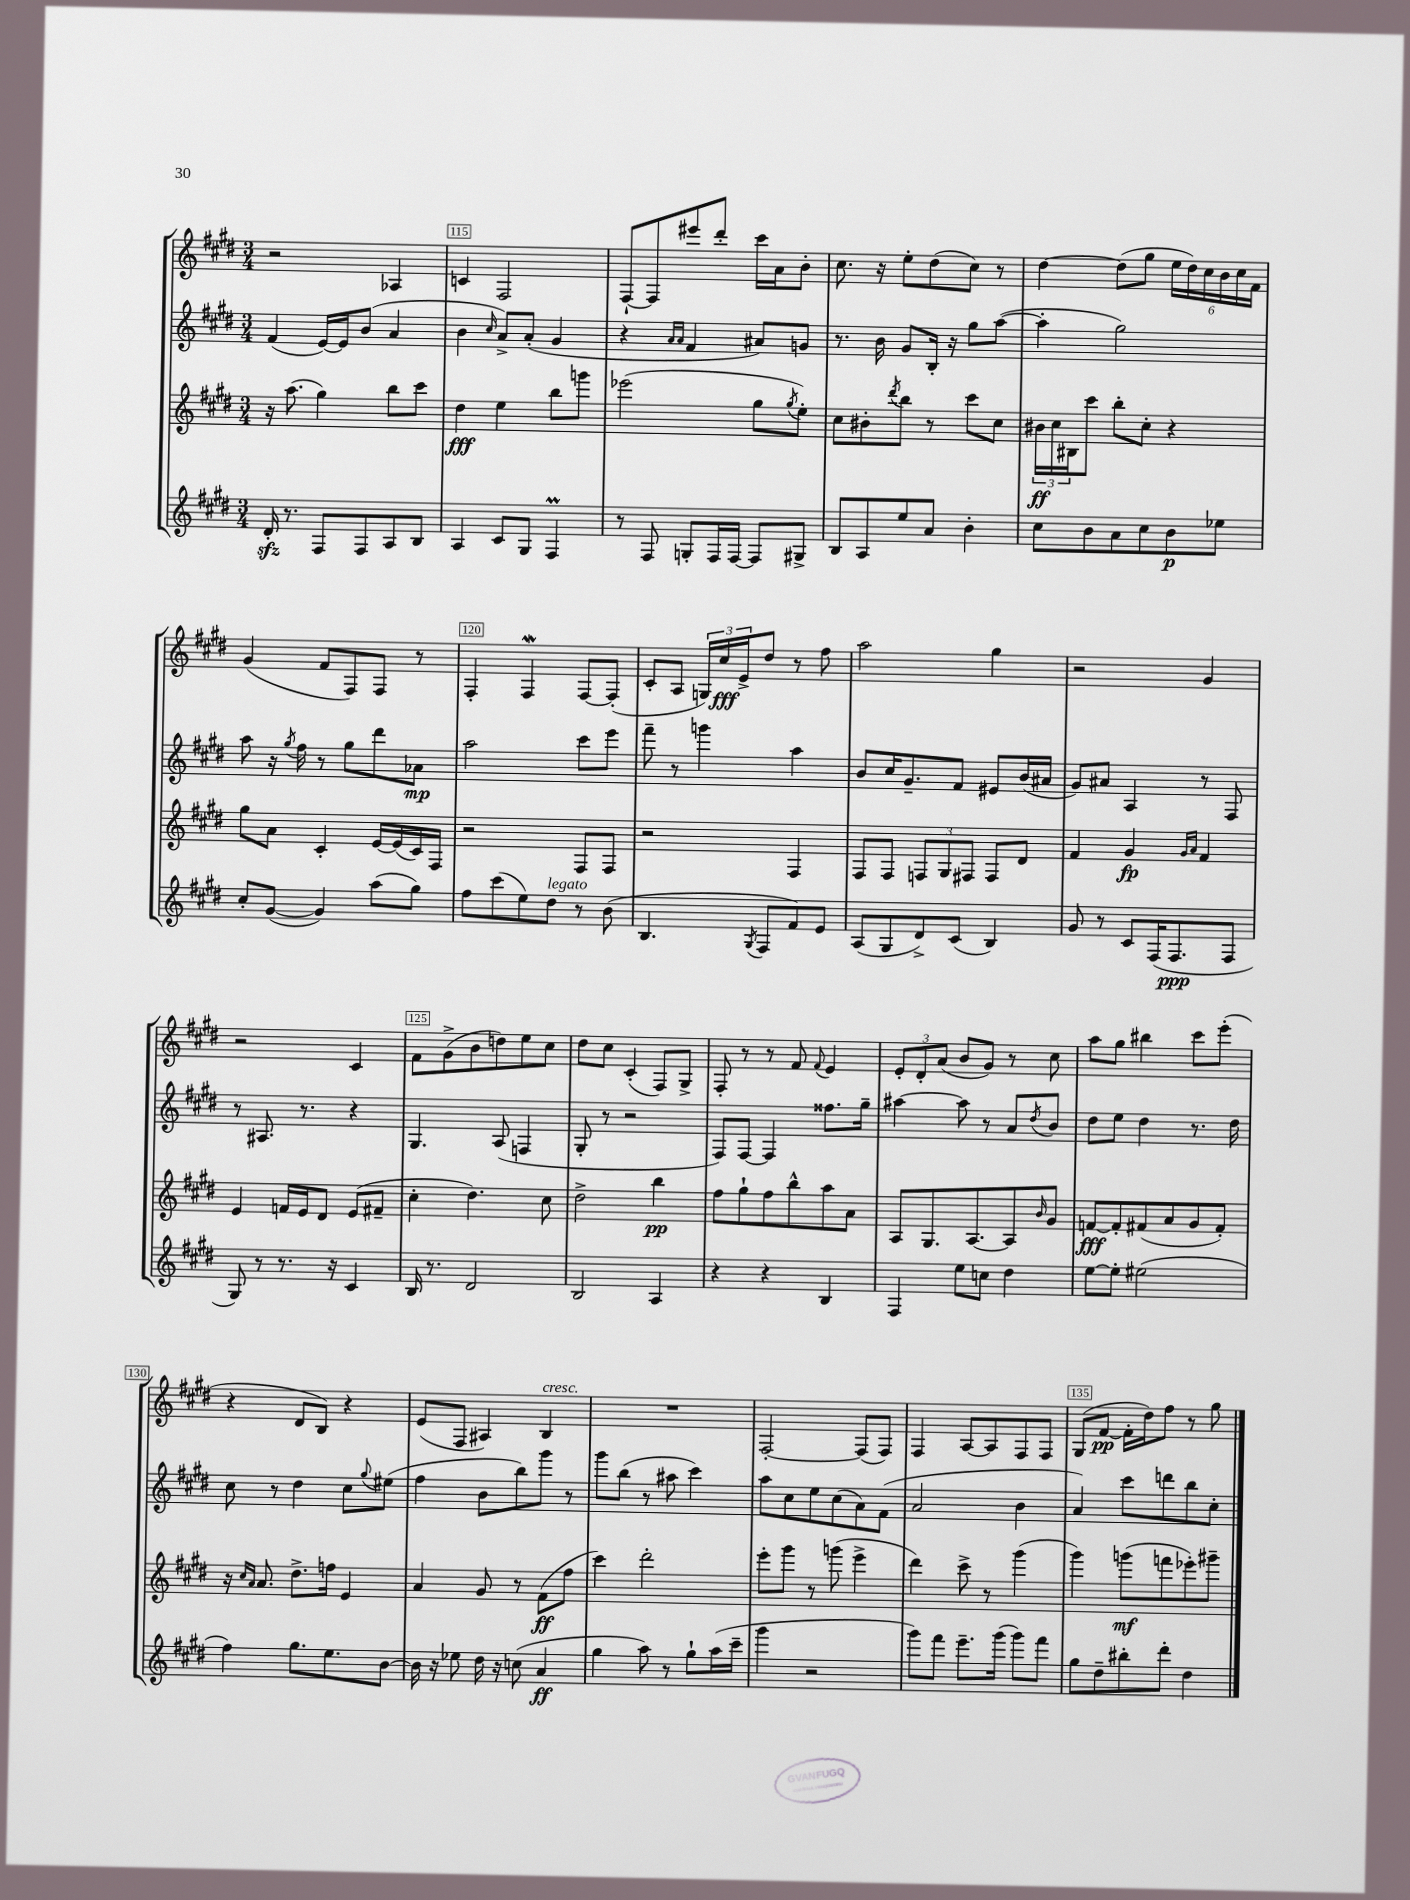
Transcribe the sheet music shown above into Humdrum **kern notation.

**kern	**dynam	**kern	**dynam	**kern	**dynam	**kern	**dynam
*part4	*part4	*part3	*part3	*part2	*part2	*part1	*part1
*staff4	*staff4	*staff3	*staff3	*staff2	*staff2	*staff1	*staff1
*clefG2	*	*clefG2	*	*clefG2	*	*clefG2	*
*k[f#c#g#d#]	*	*k[f#c#g#d#]	*	*k[f#c#g#d#]	*	*k[f#c#g#d#]	*
*M3/4	*	*M3/4	*	*M3/4	*	*M3/4	*
=114	=114	=114	=114	=114	=114	=114	=114
16d#zz'/	.	16r	.	(4f#/	.	2r	.
8.r	.	(8.aa\	.	.	.	.	.
8F#/L	.	4gg#\)	.	[16e/LL)	.	.	.
.	.	.	.	16e/J]	.	.	.
8F#/	.	.	.	(8b/J	.	.	.
8A/	.	8bb\L	.	4a/	.	4A-X/	.
8B/J	.	8ccc#\J	.	.	.	.	.
=115	=115	=115	=115	=115	=115	=115	=115
4A/	.	4dd#\	fff	4b\	.	4cn/	.
.	.	.	.	16qqcc#/	.	.	.
8c#/L	.	4ee\	.	8a^/L)	.	2F#/	.
8G#/J	.	.	.	(8a'/J	.	.	.
4F#M/	.	8bb\L	.	4g#/	.	.	.
.	.	8gggn\J	.	.	.	.	.
=116	=116	=116	=116	=116	=116	=116	=116
8r	.	(2eee-X\	.	4r	.	[8F#`/L	.
8F#/	.	.	.	.	.	8F#/]	.
.	.	.	.	16qqa/LL	.	.	.
.	.	.	.	16qqa/JJ	.	.	.
8Gn'/L	.	.	.	4f#/	.	8eee#X/	.
16F#/L	.	.	.	.	.	8ddd#'/J	.
[16F#/JJ	.	.	.	.	.	.	.
8F#/L]	.	8gg#\L	.	8a#X/L)	.	16ccc#\LL	.
.	.	.	.	.	.	16a\J	.
.	.	8qgg#/	.	.	.	.	.
8G#X^/J	.	8ee'\J)	.	8gn/J	.	8b'\J	.
=117	=117	=117	=117	=117	=117	=117	=117
8B/L	.	8cc#\L	.	8.r	.	8.cc#\	.
8A/	.	8b#X'\	.	.	.	.	.
.	.	.	.	16b\	.	16r	.
.	.	8qddd#/	.	.	.	.	.
8ee/	.	8bb\J	.	8g#/L	.	8ee'\L	.
8a/J	.	8r	.	16B'/Jk	.	(8dd#\	.
.	.	.	.	16r	.	.	.
4b'\	.	8ccc#\L	.	8gg#\L	.	8cc#\J)	.
.	.	8cc#\J	.	([8aa\J	.	8r	.
=118	=118	=118	=118	=118	=118	=118	=118
8cc#\L	.	24b#X\LL	ff	4aa'\]	.	[4dd#\	.
.	.	24cc#\	.	.	.	.	.
.	.	24B#X\J	.	.	.	.	.
8b\	.	8ccc#\J	.	.	.	.	.
8a\	.	8bb'\L	.	2gg#\)	.	(8dd#\L]	.
8cc#\	.	8cc#'\J	.	.	.	8gg#\J	.
8b\	p	4r	.	.	.	24ee\LL	.
.	.	.	.	.	.	24dd#\)	.
.	.	.	.	.	.	24cc#\	.
8ee-X\J	.	.	.	.	.	24b\	.
.	.	.	.	.	.	24cc#\	.
.	.	.	.	.	.	24f#\JJ	.
!!LO:LB:g=z
=119	=119	=119	=119	=119	=119	=119	=119
8cc#'/L	.	8gg#\L	.	8aa\	.	(4g#/	.
([8g#/J	.	8a\J	.	16r	.	.	.
.	.	.	.	8qgg#/	.	.	.
.	.	.	.	16ff#\	.	.	.
4g#/])	.	4c#'/	.	8r	.	8f#/L	.
.	.	.	.	8gg#\L	.	8F#/)	.
(8aa\L	.	[16e/LL	.	8ddd#\	.	8F#/J	.
.	.	(16e/]	.	.	.	.	.
8gg#\J)	.	16c#/)	.	8a-X\J	mp	8r	.
.	.	16F#/JJ	.	.	.	.	.
=120	=120	=120	=120	=120	=120	=120	=120
8ff#\L	.	2r	.	2aa\	.	4F#'/	.
(8ccc#\	.	.	.	.	.	.	.
8ee\)	.	.	.	.	.	4F#W/	.
!LO:TX:a:i:t=legato	!	!	!	!	!	!	!
8dd#\J	.	.	.	.	.	.	.
8r	.	8F#/L	.	8ccc#\L	.	[8F#/L	.
(8b\	.	8F#/J	.	8eee\J	.	(8F#'/J]	.
=121	=121	=121	=121	=121	=121	=121	=121
4.B/	.	2r	.	8fff#~\	.	8c#'/L	.
.	.	.	.	8r	.	8A/J	.
.	.	.	.	4gggn\	.	24Gn/LL)	.
.	.	.	.	.	.	24cc#/	fff
.	.	.	.	.	.	24e^/J	.
8qG#/	.	.	.	.	.	.	.
8F#/L	.	.	.	.	.	8dd#/J	.
8f#/)	.	4F#/	.	4aa\	.	8r	.
8e/J	.	.	.	.	.	8ff#\	.
=122	=122	=122	=122	=122	=122	=122	=122
(8A/L	.	8F#/L	.	8b/L	.	2aa\	.
8G#/	.	8F#/J	.	16cc#/K	.	.	.
.	.	.	.	8.g#~/	.	.	.
8d#^/)	.	12Fn/L	.	.	.	.	.
.	.	12G#/	.	.	.	.	.
(8c#/J	.	.	.	8f#/J	.	.	.
.	.	12F#X/J	.	.	.	.	.
4B/)	.	8F#/L	.	8e#X/L	.	4gg#\	.
.	.	8d#/J	.	(16b/L	.	.	.
.	.	.	.	16a#X/JJ	.	.	.
=123	=123	=123	=123	=123	=123	=123	=123
8g#/	.	4f#/	.	8g#/L)	.	2r	.
8r	.	.	.	8a#X/J	.	.	.
8c#/L	.	4g#/	fp	4A/	.	.	.
(16F#/K	.	.	.	.	.	.	.
8.F#/	ppp	.	.	.	.	.	.
.	.	16qqg#/LL	.	.	.	.	.
.	.	16qqa/JJ	.	.	.	.	.
.	.	4f#/	.	8r	.	4g#/	.
8F#/J	.	.	.	8F#/	.	.	.
!!LO:LB:g=z
=124	=124	=124	=124	=124	=124	=124	=124
8G#/)	.	4e/	.	8r	.	2r	.
8r	.	.	.	8.A#X/	.	.	.
8.r	.	16fn/LL	.	.	.	.	.
.	.	16e/J	.	8.r	.	.	.
.	.	8d#/J	.	.	.	.	.
16r	.	.	.	.	.	.	.
4c#/	.	(8e/L	.	4r	.	4c#/	.
.	.	8f#X~/J	.	.	.	.	.
=125	=125	=125	=125	=125	=125	=125	=125
16B/	.	4cc#'\	.	4.G#/	.	8f#\L	.
8.r	.	.	.	.	.	.	.
.	.	.	.	.	.	(8g#^\	.
2d#/	.	4.dd#\)	.	.	.	8b\	.
.	.	.	.	(8A/	.	8ddn\)	.
.	.	.	.	4Fn/	.	8ee\	.
.	.	8cc#\	.	.	.	8cc#\J	.
=126	=126	=126	=126	=126	=126	=126	=126
2B/	.	2dd#^\	.	8G#'/	.	8dd#\L	.
.	.	.	.	8r	.	8cc#\J	.
.	.	.	.	2r	.	(4c#'/	.
4A/	.	4bb\	pp	.	.	8F#/L)	.
.	.	.	.	.	.	8G#^/J	.
=127	=127	=127	=127	=127	=127	=127	=127
4r	.	8ff#\L	.	8F#/L)	.	8F#'/	.
.	.	8gg#`\	.	[8F#/J	.	8r	.
4r	.	8ff#\	.	4F#/]	.	8r	.
.	.	8bb^^\	.	.	.	8f#/	.
.	.	.	.	.	.	8qqf#/	.
4B/	.	8aa\	.	8.ff##X\L	.	4e/	.
.	.	8a\J	.	.	.	.	.
.	.	.	.	16gg#~\Jk	.	.	.
=128	=128	=128	=128	=128	=128	=128	=128
4F#/	.	8A/L	.	[4aa#X\	.	12e'/L	.
.	.	.	.	.	.	12d#'/	.
.	.	8.G#/	.	.	.	.	.
.	.	.	.	.	.	(12a/J	.
8ee\L	.	.	.	8aa#\]	.	8b/L	.
.	.	[8.A/	.	.	.	.	.
8ccn\J	.	.	.	8r	.	8g#/J)	.
4dd#\	.	8A/]	.	8a/L	.	8r	.
.	.	16qqb/	.	8qdd#/	.	.	.
.	.	8g#/J	.	8b/J	.	8cc#\	.
=129	=129	=129	=129	=129	=129	=129	=129
[8ee\L	.	[8fn/L	fff	8dd#\L	.	8aa\L	.
8ee'\J]	.	8f'/]	.	8ee\J	.	8gg#\J	.
(2ee#X\	.	(8f#X/	.	4dd#\	.	4bb#X\	.
.	.	8a/	.	.	.	.	.
.	.	8g#/	.	8.r	.	8ccc#\L	.
.	.	8f#'/J)	.	.	.	(8eee'\J	.
.	.	.	.	16dd#\	.	.	.
!!LO:LB:g=z
=130	=130	=130	=130	=130	=130	=130	=130
4ff#\)	.	16r	.	8cc#\	.	4r	.
.	.	16qqcc#/LL	.	.	.	.	.
.	.	16qqa/JJ	.	.	.	.	.
.	.	8.a/	.	.	.	.	.
.	.	.	.	8r	.	.	.
8.gg#\L	.	8.dd#^\L	.	4dd#\	.	8d#/L	.
.	.	.	.	.	.	8B/J)	.
8.ee\	.	16ffn\Jk	.	.	.	.	.
.	.	4e/	.	8cc#\L	.	4r	.
.	.	.	.	8qqgg#/	.	.	.
[8b\J	.	.	.	(8ee#X\J	.	.	.
=131	=131	=131	=131	=131	=131	=131	=131
16b\]	.	4a/	.	4ff#\	.	(8e/L	.
16r	.	.	.	.	.	.	.
8ee-X\	.	.	.	.	.	8F#/J	.
16dd#\	.	8g#/	.	8b\L	.	4A#X/)	.
16r	.	.	.	.	.	.	.
(8ccn\	.	8r	.	8bb\)	.	.	.
!	!	!	!	!	!	!LO:TX:a:i:t=cresc.	!
4a/	ff	(8f#\L	ff	8ggg#\J	.	4B/	.
.	.	8ff#\J	.	8r	.	.	.
=132	=132	=132	=132	=132	=132	=132	=132
4gg#\	.	4ccc#\)	.	8ggg#\L	.	2.r	.
.	.	.	.	(8bb\J	.	.	.
8aa\)	.	2ddd#'\	.	8r	.	.	.
8r	.	.	.	8aa#X\	.	.	.
8gg#`\L	.	.	.	4ccc#\)	.	.	.
(16aa\L	.	.	.	.	.	.	.
16ccc#~\JJ	.	.	.	.	.	.	.
=133	=133	=133	=133	=133	=133	=133	=133
4ggg#\	.	8eee'\L	.	8aa\L	.	[2F#'/	.
.	.	8ggg#\J	.	8cc#\	.	.	.
2r	.	8r	.	8ee\	.	.	.
.	.	(8gggn\	.	(8cc#\	.	.	.
.	.	4eee^\	.	8a\)	.	(8F#/L]	.
.	.	.	.	(8f#\J	.	8F#/J)	.
=134	=134	=134	=134	=134	=134	=134	=134
8ggg#\L)	.	4ddd#\)	.	2a/	.	4F#/	.
8fff#\J	.	.	.	.	.	.	.
8.eee~\L	.	8ccc#^\	.	.	.	[8A/L	.
.	.	8r	.	.	.	8A/]	.
(16ggg#\Jk	.	.	.	.	.	.	.
8ggg#\L)	.	(4ggg#\	.	4b\	.	8F#/	.
8fff#\J	.	.	.	.	.	8F#/J	.
=135	=135	=135	=135	=135	=135	=135	=135
8gg#\L	.	4ggg#\)	.	4a/)	.	(8G#/L	.
8dd#~\	.	.	.	.	.	[8f#/J	pp
8bb#X'\	.	(8gggn\L	mf	8ccc#\L	.	16f#'\LL]	.
.	.	.	.	.	.	16dd#\J)	.
8ddd#'\J	.	8fffn\	.	8dddn\	.	8ff#\J	.
4dd#\	.	8eee-X'\)	.	8bb\	.	8r	.
.	.	8ggg#X~\J	.	8cc#'\J	.	8gg#\	.
==	==	==	==	==	==	==	==
*-	*-	*-	*-	*-	*-	*-	*-
